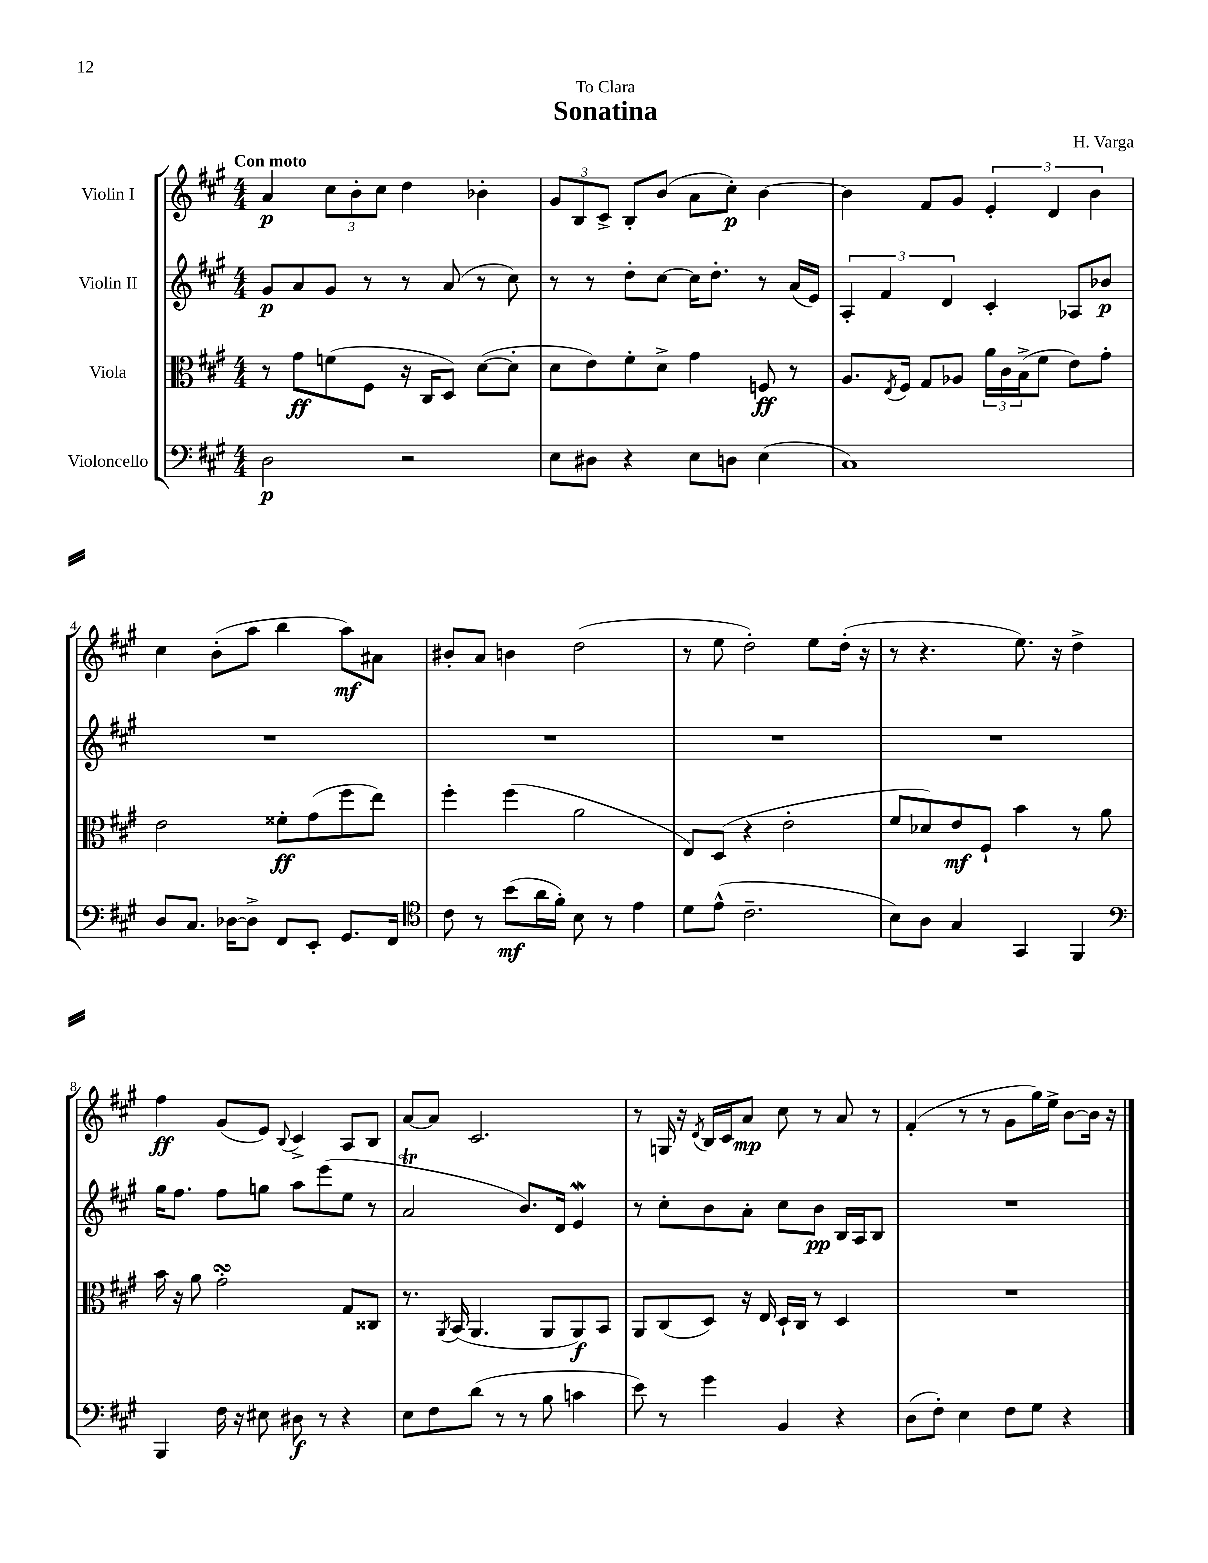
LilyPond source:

\header { title = "Sonatina" composer = "H. Varga" dedication = "To Clara" }
<<
\new StaffGroup <<
\new Staff = "s0" \with { instrumentName = "Violin I" } {
    \clef treble \key a \major \numericTimeSignature \time 4/4 \tempo "Con moto"
    a'4\p \tuplet 3/2 { cis''8 b'8-. cis''8 } d''4 bes'4-. |
    \tuplet 3/2 { gis'8 b8 cis'8-> } b8-. b'8( a'8 cis''8-.\p) b'4~ |
    b'4 fis'8 gis'8 \tuplet 3/2 { e'4-. d'4 b'4 } |
    cis''4 b'8-.( a''8 b''4 a''8\mf) ais'8 |
    bis'8-. a'8 b'4 d''2( |
    r8 e''8 d''2-.) e''8 d''16-.( r16 |
    r8 r4. e''8.) r16 d''4-> |
    fis''4\ff gis'8( e'8) \appoggiatura { b8 } cis'4-> a8 b8 |
    a'8~ a'8 cis'2. |
    r8 g16 r16 \acciaccatura { d'8 } b16 cis'16 a'8\mp cis''8 r8 a'8 r8 |
    fis'4-.( r8 r8 gis'8 gis''16) e''16-> b'8~ b'16 r16 \bar "|." |
}
\new Staff = "s1" \with { instrumentName = "Violin II" } {
    \clef treble \key a \major \numericTimeSignature \time 4/4
    gis'8\p a'8 gis'8 r8 r8 a'8( r8 cis''8) |
    r8 r8 d''8-. cis''8~ cis''16 d''8.-. r8 a'16( e'16) |
    \tuplet 3/2 { a4-. fis'4 d'4 } cis'4-. aes8 bes'8\p |
    R1 |
    R1 |
    R1 |
    R1 |
    gis''16 fis''8. fis''8 g''8 a''8 e'''8( e''8 r8 |
    a'2\trill b'8.) d'16 e'4\mordent |
    r8 cis''8-. b'8 a'8-. cis''8 b'8\pp b16 a16 b8 |
    R1 \bar "|." |
}
\new Staff = "s2" \with { instrumentName = "Viola" } {
    \clef alto \key a \major \numericTimeSignature \time 4/4
    r8 gis'8\ff f'8( fis8 r16 cis16 d8) d'8~( d'8-. |
    d'8 e'8) fis'8-. d'8-> gis'4 f8\ff r8 |
    a8. \acciaccatura { e8 } fis16 gis8 aes8 \tuplet 3/2 { a'16 cis'16 b16->( } fis'8 e'8) gis'8-. |
    e'2 fisis'8-.\ff gis'8( fis''8 e''8) |
    fis''4-. fis''4( a'2 |
    e8) d8( r4 e'2-. |
    fis'8 des'8) e'8\mf fis8-! b'4 r8 a'8 |
    b'16 r16 a'8 gis'2-.\turn gis8 cisis8 |
    r8. \acciaccatura { a,8 } b,16( a,4. a,8 a,8\f) b,8 |
    a,8 cis8( d8) r16 e16 d16-! cis16 r8 d4 |
    R1 \bar "|." |
}
\new Staff = "s3" \with { instrumentName = "Violoncello" } {
    \clef bass \key a \major \numericTimeSignature \time 4/4
    d2\p r2 |
    e8 dis8 r4 e8 d8 e4( |
    cis1) |
    d8 cis8. des16~ des8-> fis,8 e,8-. gis,8. fis,16 |
    \clef tenor cis'8 r8 b'8\mf( a'16 fis'16-.) b8 r8 e'4 |
    d'8 e'8-^( cis'2.-- |
    b8) a8 gis4 gis,4 fis,4 |
    \clef bass b,,4 fis16 r16 eis8 dis8\f r8 r4 |
    e8 fis8 d'8( r8 r8 b8 c'4 |
    e'8) r8 gis'4 b,4 r4 |
    d8( fis8-.) e4 fis8 gis8 r4 \bar "|." |
}
>>
>>
